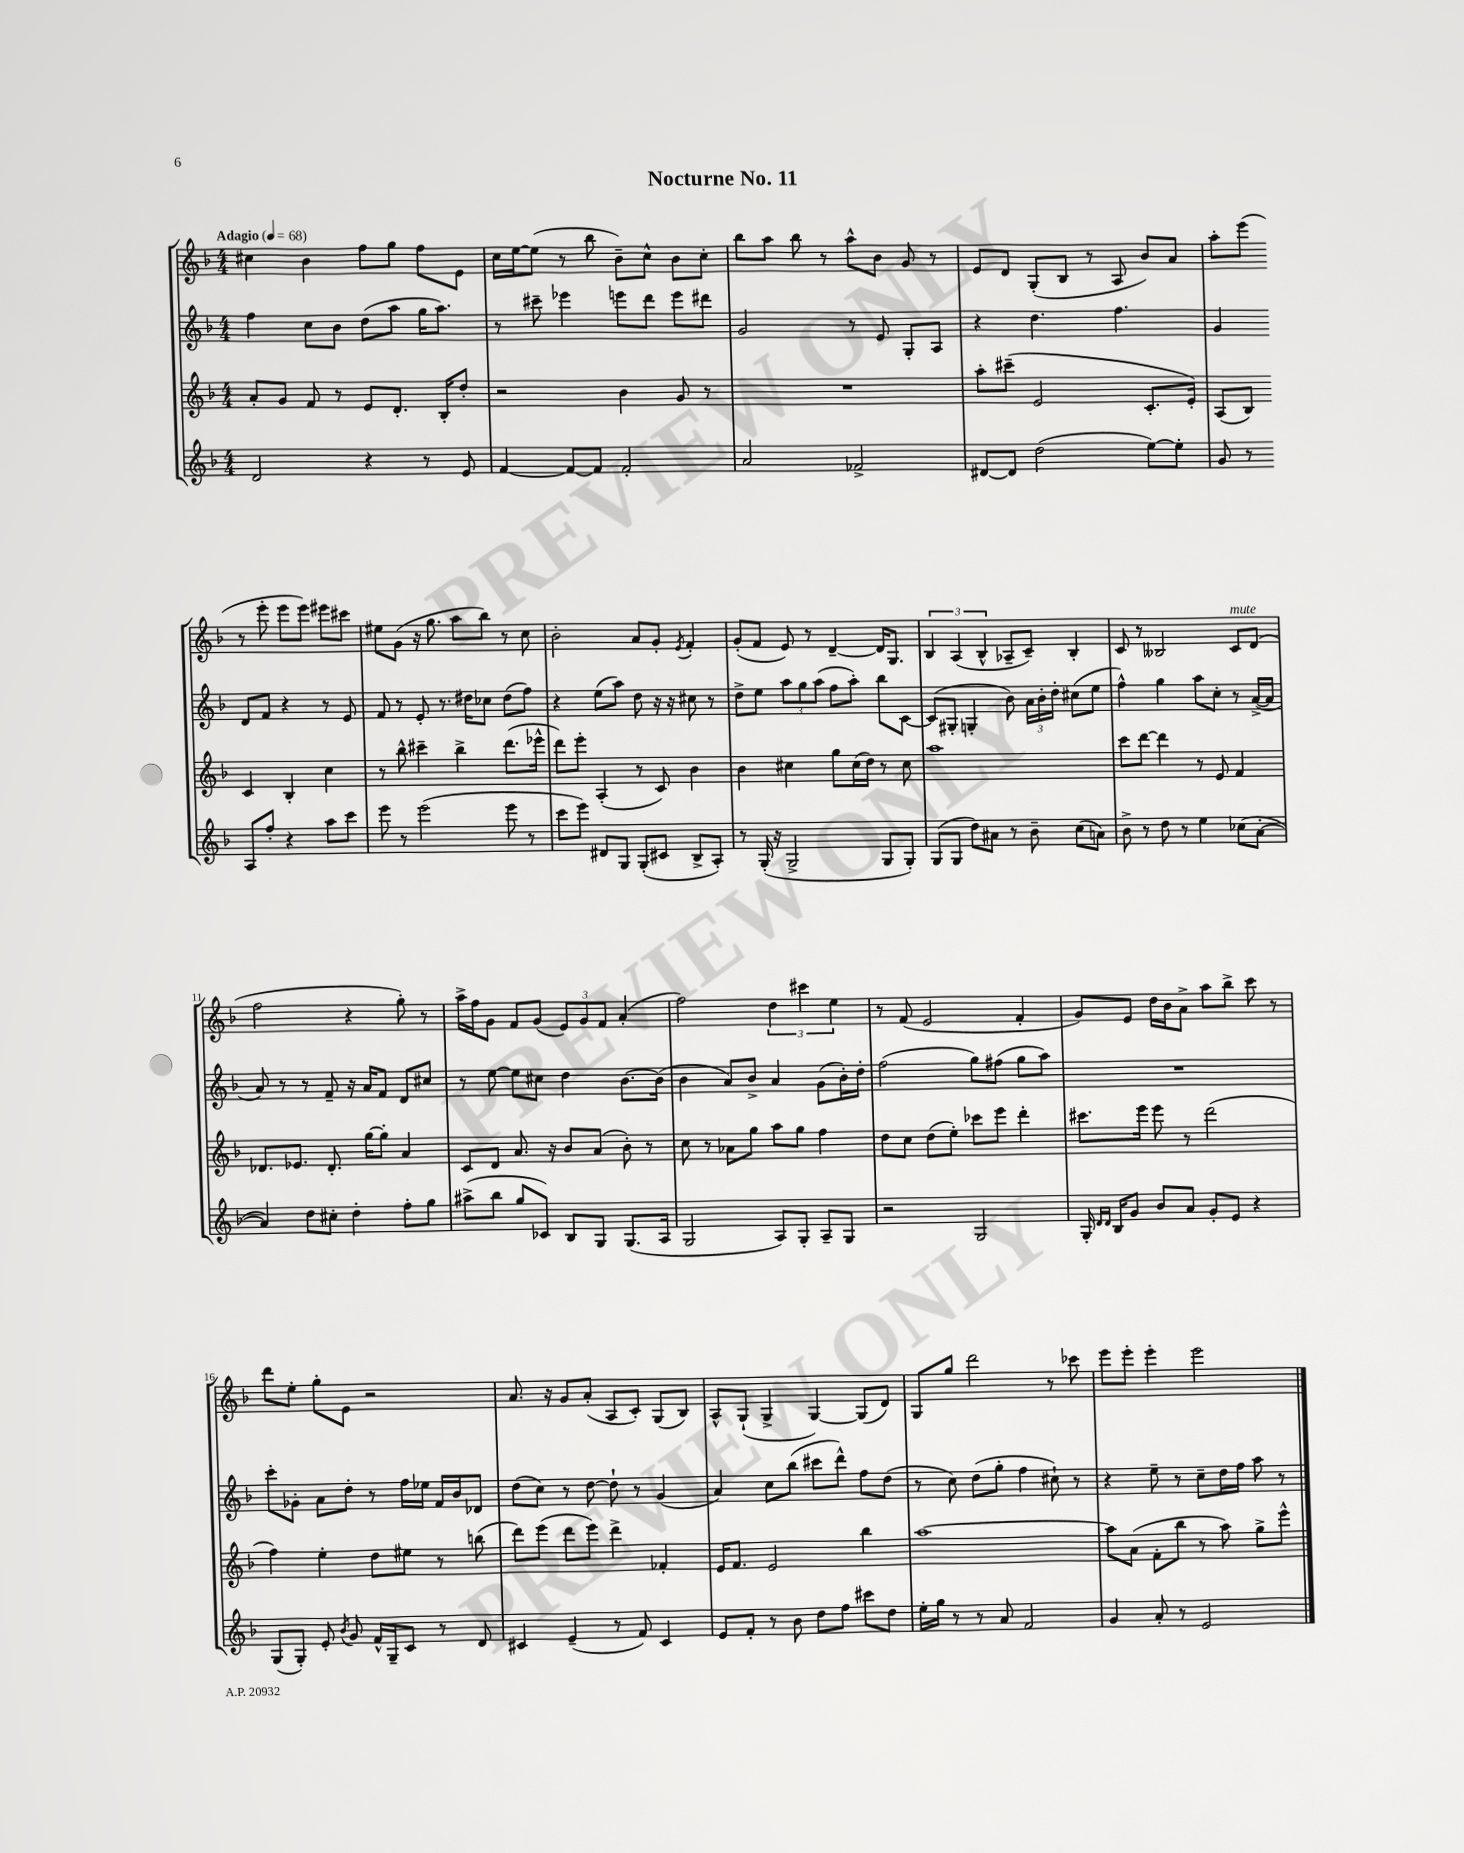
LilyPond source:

\header { title = "Nocturne No. 11" }
<<
\new StaffGroup <<
\new Staff = "s0" {
    \clef treble \key f \major \numericTimeSignature \time 4/4 \tempo "Adagio" 4 = 68
    \autoBeamOff cis''4 bes'4 f''8[ g''8] f''8[ e'8] |
    c''16[ e''16~ e''8]( r8 bes''8 bes'8[--) c''8]-^ bes'8[ c''8]-. |
    bes''8[ a''8] bes''8 r8 a''8[-^ bes'8] g'8 r8 |
    e'8[ d'8] g8[-.( bes8] r8 a8 bes'8[) a'8] |
    a''8[-. e'''8]( r8 e'''8-. e'''8[ e'''8]) eis'''8[ cis'''8] |
    eis''8[ g'8]( r16 g''8. a''8[ bes''8]) r8 c''8 |
    bes'2-. a'8[ g'8]-. \acciaccatura { e'8 } f'4-. |
    g'8[-.( f'8] e'8) r8 d'4~-- d'16[ g8.] |
    \tuplet 3/2 { bes4 a4( bes4-^ } aes8[-- c'8]--) bes4-. |
    c'8 r8 beses2 c'8[^\markup { \italic "mute" } d'8]( |
    f''2 r4 g''8-.) r8 |
    a''16[-> f''16 g'8] f'8[ g'8]( \tuplet 3/2 { e'8[) g'8 f'8] } a'4-.( |
    f''2) \tuplet 3/2 { d''4 cis'''4 e''4 } |
    r8 f'8( e'2 f'4-. |
    g'8[) e'8] d''16[ bes'16 a'8]-> a''8[ bes''8]-> c'''8 r8 |
    d'''8[ e''8]-. g''8[-. e'8] r2 |
    a'8. r16 g'8[ a'8]-.( a8[ c'8]-.) g8[( bes8]) |
    a8[-^ g8]-!( g4-> g4~) g8[( d'8]) |
    g8[ g''8] d'''2 r8 ces'''8 |
    e'''8[ e'''8]-. e'''4-. e'''2 \bar "|." |
}
\new Staff = "s1" {
    \clef treble \key f \major \numericTimeSignature \time 4/4
    \autoBeamOff f''4 c''8[ bes'8] d''8[( a''8] g''16[ a''8.]) |
    r8 cis'''8-- ees'''4 e'''8[ d'''8] e'''8[ dis'''8] |
    g'2 r8 e'8 g8[-. a8] |
    r4 d''4. f''4. |
    g'4 d'8[ f'8] r4 r8 e'8 |
    f'8 r8 e'8-. r8. dis''16[ ces''8] dis''8[( f''8]) |
    r4 e''8[( a''8]) d''8 r16 r16 cis''8 r8 |
    d''8[-> e''8] \tuplet 3/2 { a''8[ g''8 a''8]( } f''8[ a''8]-.) bes''8[ c'8]~ |
    c'8[( gis8]-. g4-. bes'8) \tuplet 3/2 { a'16[ bes'16-. d''16]-. } cis''8[( e''8] |
    f''4-^) g''4 a''8[ c''8]-. r8 a'16[~->( a'16] |
    a'8) r8 r8 f'8-- r16 a'16[ f'8] d'8[ cis''8] |
    r8 e''8~ e''8[ cis''8] d''4 bes'8.[~ bes'16]( |
    bes'4 a'8[) bes'8]-> a'4 g'8[( bes'16-.) d''16]-. |
    f''2( g''8[) fis''8]( g''8[ a''8]) |
    R1 |
    c'''8[-. ges'8]-. a'8[ d''8]-. r8 f''16[ ees''16] f'16[ bes'16 des'8] |
    d''8[( c''8]) r8 d''8~ d''8-! r8 g'4( |
    a'4) c''8[ bes''8]( cis'''8[ d'''8]-^) f''8[ d''8]( |
    r8 c''8) d''8[( g''8]-. f''4 cis''8-!) r8 |
    r4 e''8-- r8 c''8[-- d''16 f''16] a''8 r8 \bar "|." |
}
\new Staff = "s2" {
    \clef treble \key f \major \numericTimeSignature \time 4/4
    \autoBeamOff a'8[-. g'8] f'8 r8 e'8[ d'8.]-. bes16[-. d''8]-. |
    r2 bes'4 g'8 r8 |
    R1 |
    a''8[-. cis'''8]--( e'2 c'8.[-. e'16]-.) |
    a8[( bes8]) c'4 bes4-. c''4 |
    r8 bes''8-^ cis'''4-- bes''4-> d'''8.[( ees'''16]-^ |
    d'''8[) e'''8]-. a4-.( r8 c'8) bes'4 |
    bes'4 cis''4 g''8[ cis''16( d''16]) r8 cis''8 |
    a''1 |
    c'''8[ d'''8]~ d'''4 r8 e'8 f'4 |
    des'8.[ ees'8.] des'8.-. g''16[~ g''8]-. a'4 |
    c'8[ d'8] a'8. r16 bes'8[ a'8]( bes'8-.) r8 |
    c''8 r8 aes'8[ g''8] a''8[ g''8] f''4 |
    d''8[ c''8] d''8[( e''8]-.) ces'''8[ e'''8] d'''4-. |
    cis'''8.[ e'''16] e'''8 r8 d'''2( |
    f''4) e''4-. d''8[ eis''8] r8 b''8( |
    d'''8[) e'''8]( d'''8[ e'''8]) d'''4-> fes'4-. |
    e'16[ f'8.] e'2 bes''4 |
    a''1~ |
    a''8[ a'8]( f'8[-. bes''8] r8 a''8) g''8[-> e'''8]-^ \bar "|." |
}
\new Staff = "s3" {
    \clef treble \key f \major \numericTimeSignature \time 4/4
    \autoBeamOff d'2 r4 r8 e'8 |
    f'4~ f'8[~ f'8] f'2-. |
    a'2 fes'2-> |
    dis'8[~ dis'8] d''2( e''8[~) e''8]-. |
    g'8 r8 a8[ f''8]-. r4 a''8[ c'''8] |
    e'''8 r8 e'''2( e'''8 r8 |
    c'''8[ e'''8]) dis'8[ g8] g8[-.( cis'8] bes8[-> a8]-.) |
    r8 g16-.( r16 g2-> g8[ g8]-.) |
    g8[( g8] d''8[) ais'8] r8 bes'8-- c''8[( a'8]) |
    bes'8-> r8 d''8 r8 e''4 ces''8[( a'8]~-. |
    a'4) d''8[ cis''8]-. d''4-. f''8[-. g''8] |
    ais''8[->( bes''8] g''8[ ces'8]) bes8[ g8] g8.[( a16] |
    g2 a8[) g8]-. a8[-- g8] |
    r2 g2 |
    g16-. \grace { d'16[ d'16] } bes16[ g'8] bes'8[ a'8] g'8[-. e'8] r4 |
    g8[( g8]-.) e'8-. \acciaccatura { bes'8 } g'8 f'16[-^ g16-- c'8] r8 d'8 |
    cis'4 e'4--( r8 f'8) cis'4 |
    e'8[ f'8]-. r8 bes'8 d''8[ f''8] cis'''8[ d''8] |
    e''16[-. g''16] r8 r8 a'8 f'2 |
    g'4 a'8-. r8 e'2 \bar "|." |
}
>>
>>
